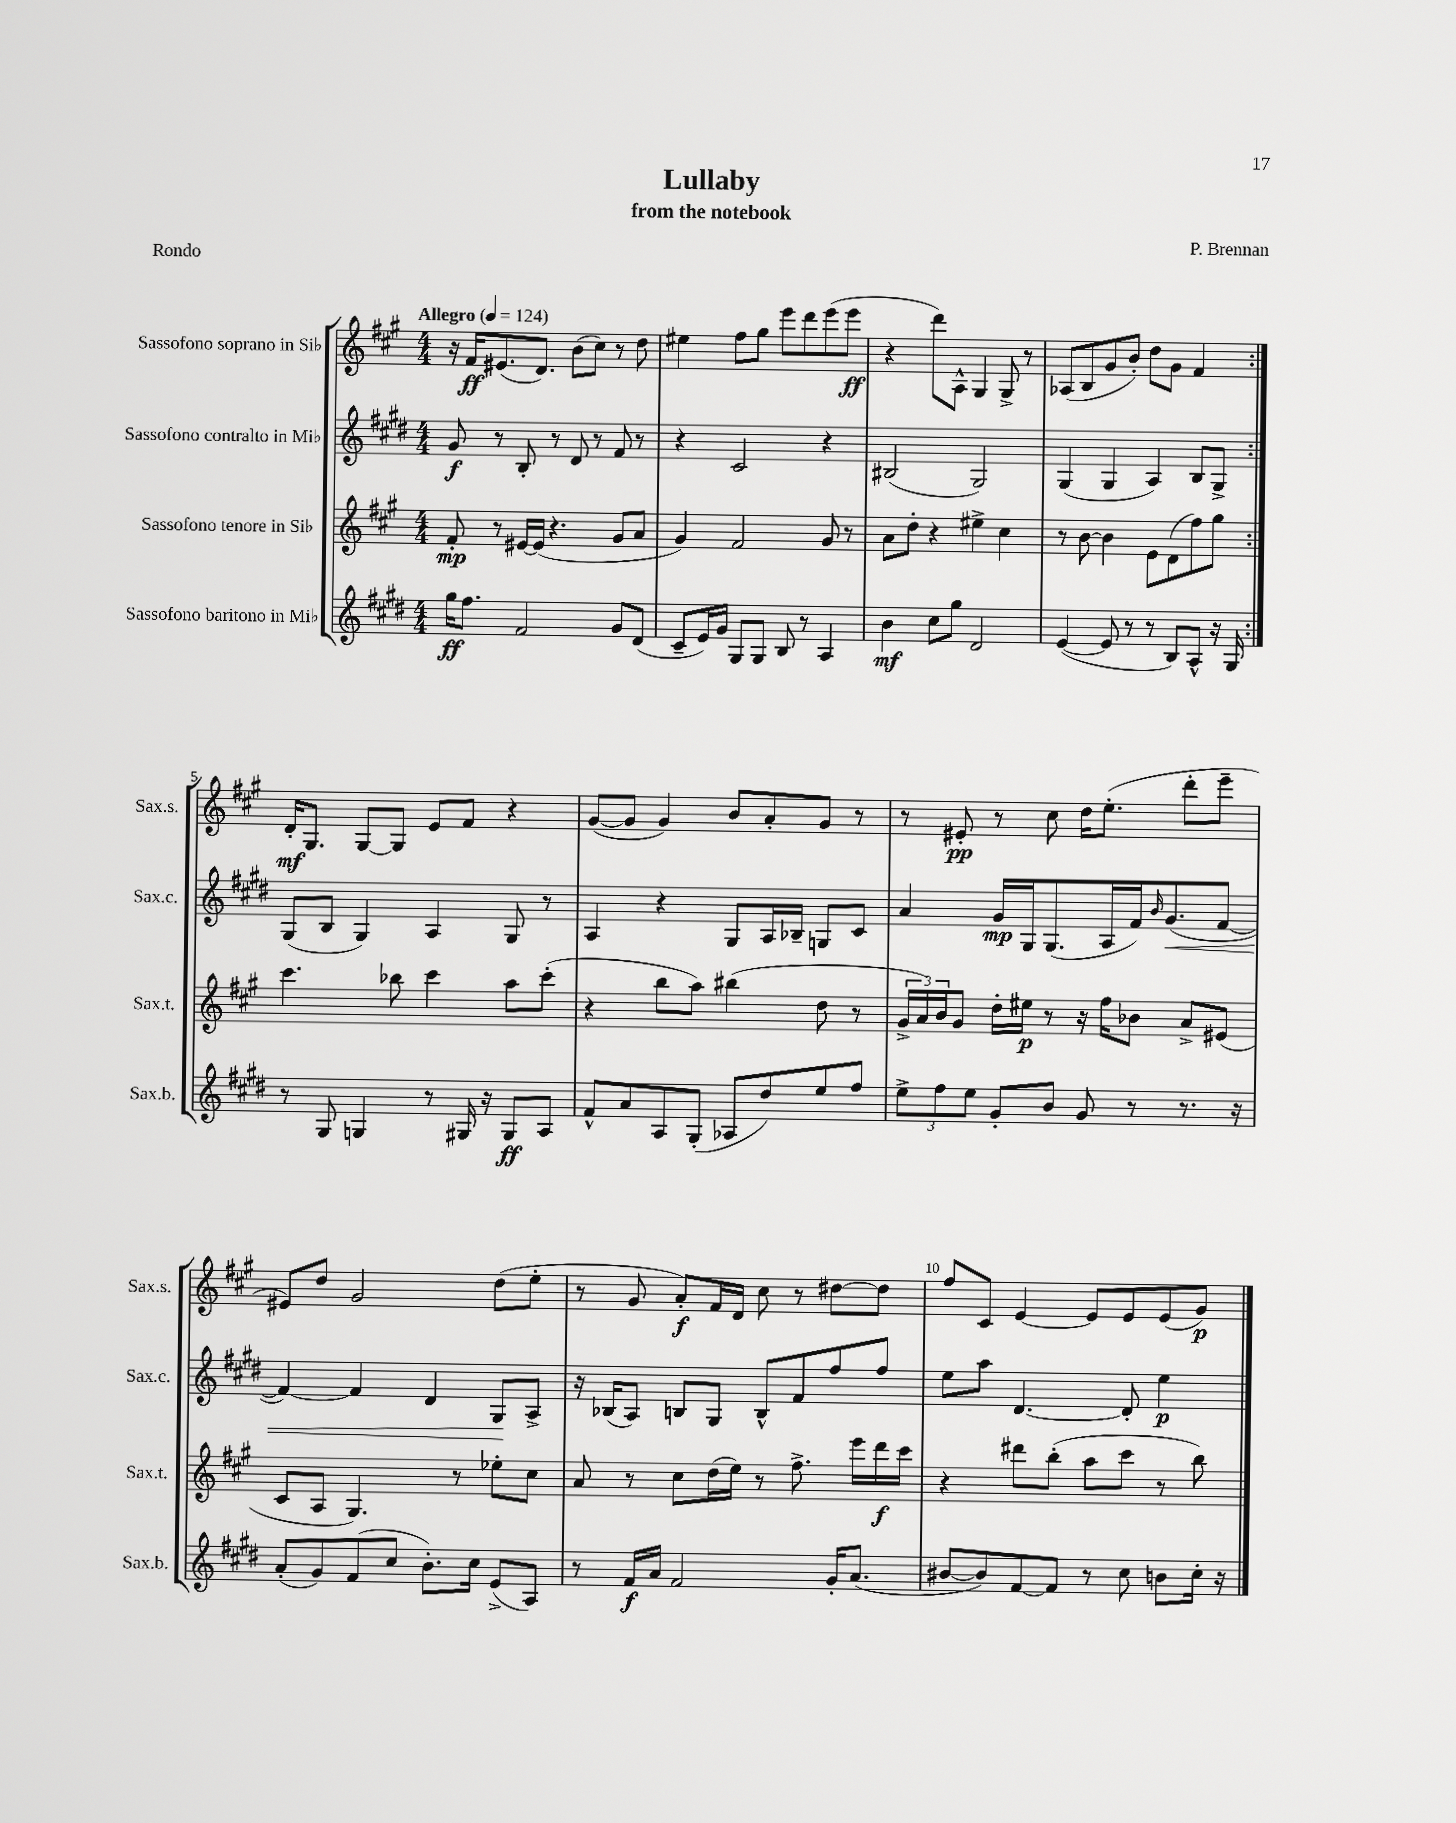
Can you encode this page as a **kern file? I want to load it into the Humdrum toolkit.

**kern	**kern	**kern	**kern
*staff4	*staff3	*staff2	*staff1
*clefG2	*clefG2	*clefG2	*clefG2
*k[f#c#g#d#]	*k[f#c#g#]	*k[f#c#g#d#]	*k[f#c#g#]
*M4/4	*M4/4	*M4/4	*M4/4
*MM124	*MM124	*MM124	*MM124
16gg#\LK	8f#'/	8g#/	16r
8.ff#\J	.	.	16f#/LK
.	8r	8r	(8.e#/
2f#/	[16e#/LL	8B'/	.
.	(16e#/]JJ	.	8.d/J)
.	4.r	8r	.
.	.	8d#/	(8b\L
.	.	8r	8cc#\J)
8g#/L	8g#/L	8f#/	8r
(8d#/J	8a/J	8r	8dd\
=	=	=	=
8c#~/L	4g#/)	4r	4ee#\
16e/L)	.	.	.
16g#/JJ	.	.	.
8G#/L	2f#/	2c#/	8ff#\L
8G#/J	.	.	8gg#\J
8B/	.	.	8eee\L
8r	.	.	8ddd\
4A/	8g#/	4r	(8eee\
.	8r	.	8eee\J
=	=	=	=
4b\	8a\L	(2B#/	4r
.	8dd'\J	.	.
8cc#\L	4r	.	8ddd\L)
8gg#\J	.	.	8A^^\J
2d#/	4ee#^\	2G#/)	4G#/
.	4cc#\	.	8G#^/
.	.	.	8r
=	=	=	=
([4e/	8r	(4G#/	(8A-/L
.	[8b\	.	8B/
8e/]	4b\]	4G#/	8g#/
8r	.	.	8b'/J)
8r	8e\L	4A/)	8dd\L
8B/L)	(8d\	.	8g#\J
8A^^/J	8ff#\)	8B/L	4f#/
16r	8gg#\J	8G#^/J	.
16G#/	.	.	.
=:|!	=:|!	=:|!	=:|!
8r	4.ccc#\	(8G#/L	16d'/LK
.	.	.	8.G#/J
8G#/	.	8B/J	.
4G/	.	4G#/)	[8G#/L
.	8bb-\	.	8G#/]J
8r	4ccc#\	4A/	8e/L
16G#/	.	.	8f#/J
16r	.	.	.
8G#/L	8aa\L	8G#/	4r
8A/J	(8ccc#'\J	8r	.
=	=	=	=
8f#^^/L	4r	4A/	([8g#/L
8a/	.	.	8g#/]J
8A/	8bb\L	4r	4g#/)
(8G#'/J	8aa\J)	.	.
8A-/L	(4bb#\	8G#/L	8b/L
8dd#/)	.	16A/L	8a'/
.	.	16B-~/JJ	.
8ee/	8dd\	8G/L	8g#/J
8ff#/J	8r	8c#/J	8r
=	=	=	=
12ee^\L	24g#^/LL	4a/	8r
.	24a/)	.	.
12ff#\	24b/J	.	.
.	8g#/J	.	8e#'/
12ee\J	.	.	.
8g#'/L	16dd'\LL	16g#/LL	8r
.	16ee#\JJ	16G#/J	.
8b/J	8r	(8.G#/	8cc#\
8g#/	16r	.	16dd\LK
.	16ff#\LK	16A/L	(8.ee'\J
8r	8b-\J	16f#/J)	.
.	.	16qqb/	.
.	.	(8.g#/	.
8.r	8a^/L	.	8ddd'\L
.	(8e#/J	[8f#/J	8eee~\J
16r	.	.	.
=	=	=	=
(8a'/L	8c#/L	4f#/_)	8e#/L)
8g#/)	8A/J	.	8dd/J
(8f#/	4.G#/)	4f#/]	2g#/
8cc#/J	.	.	.
8.b'\L)	.	4d#/	.
.	8r	.	.
16cc#\Jk	.	.	.
(8e^/L	8ee-'\L	8G#/L	(8dd\L
8A/J)	8cc#\J	8A^/J	8ee'\J
=	=	=	=
8r	8a/	16r	8r
.	.	(16B-/LK	.
16f#/LL	8r	8A/J)	8g#/
16a/JJ	.	.	.
2f#/	8cc#\L	8B/L	8a'/L)
.	(16dd\L	8G#/J	16f#/L
.	16ee\JJ)	.	16d/JJ
.	8r	8B^^/L	8cc#\
.	8.ff#^\	8f#/	8r
16g#'/LK	.	8ff#/	[8dd#\L
(8.a/J	16eee\LL	.	.
.	16ddd\	8ff#/J	8dd#\]J
.	16ccc#\JJ	.	.
=	=	=	=
[8b#/L	4r	8ee\L	8ff#/L
8b#/])	.	8aa\J	8c#/J
[8f#/	8ddd#\L	[4.d#/	[4e/
8f#/]J	(8bb'\J	.	.
8r	8aa\L	.	8e/]L
8cc#\	8ccc#\J	8d#'/]	8e/
8b\L	8r	4ee\	(8e/
16cc#'\Jk	8bb\)	.	8g#/J)
16r	.	.	.
==	==	==	==
*-	*-	*-	*-
